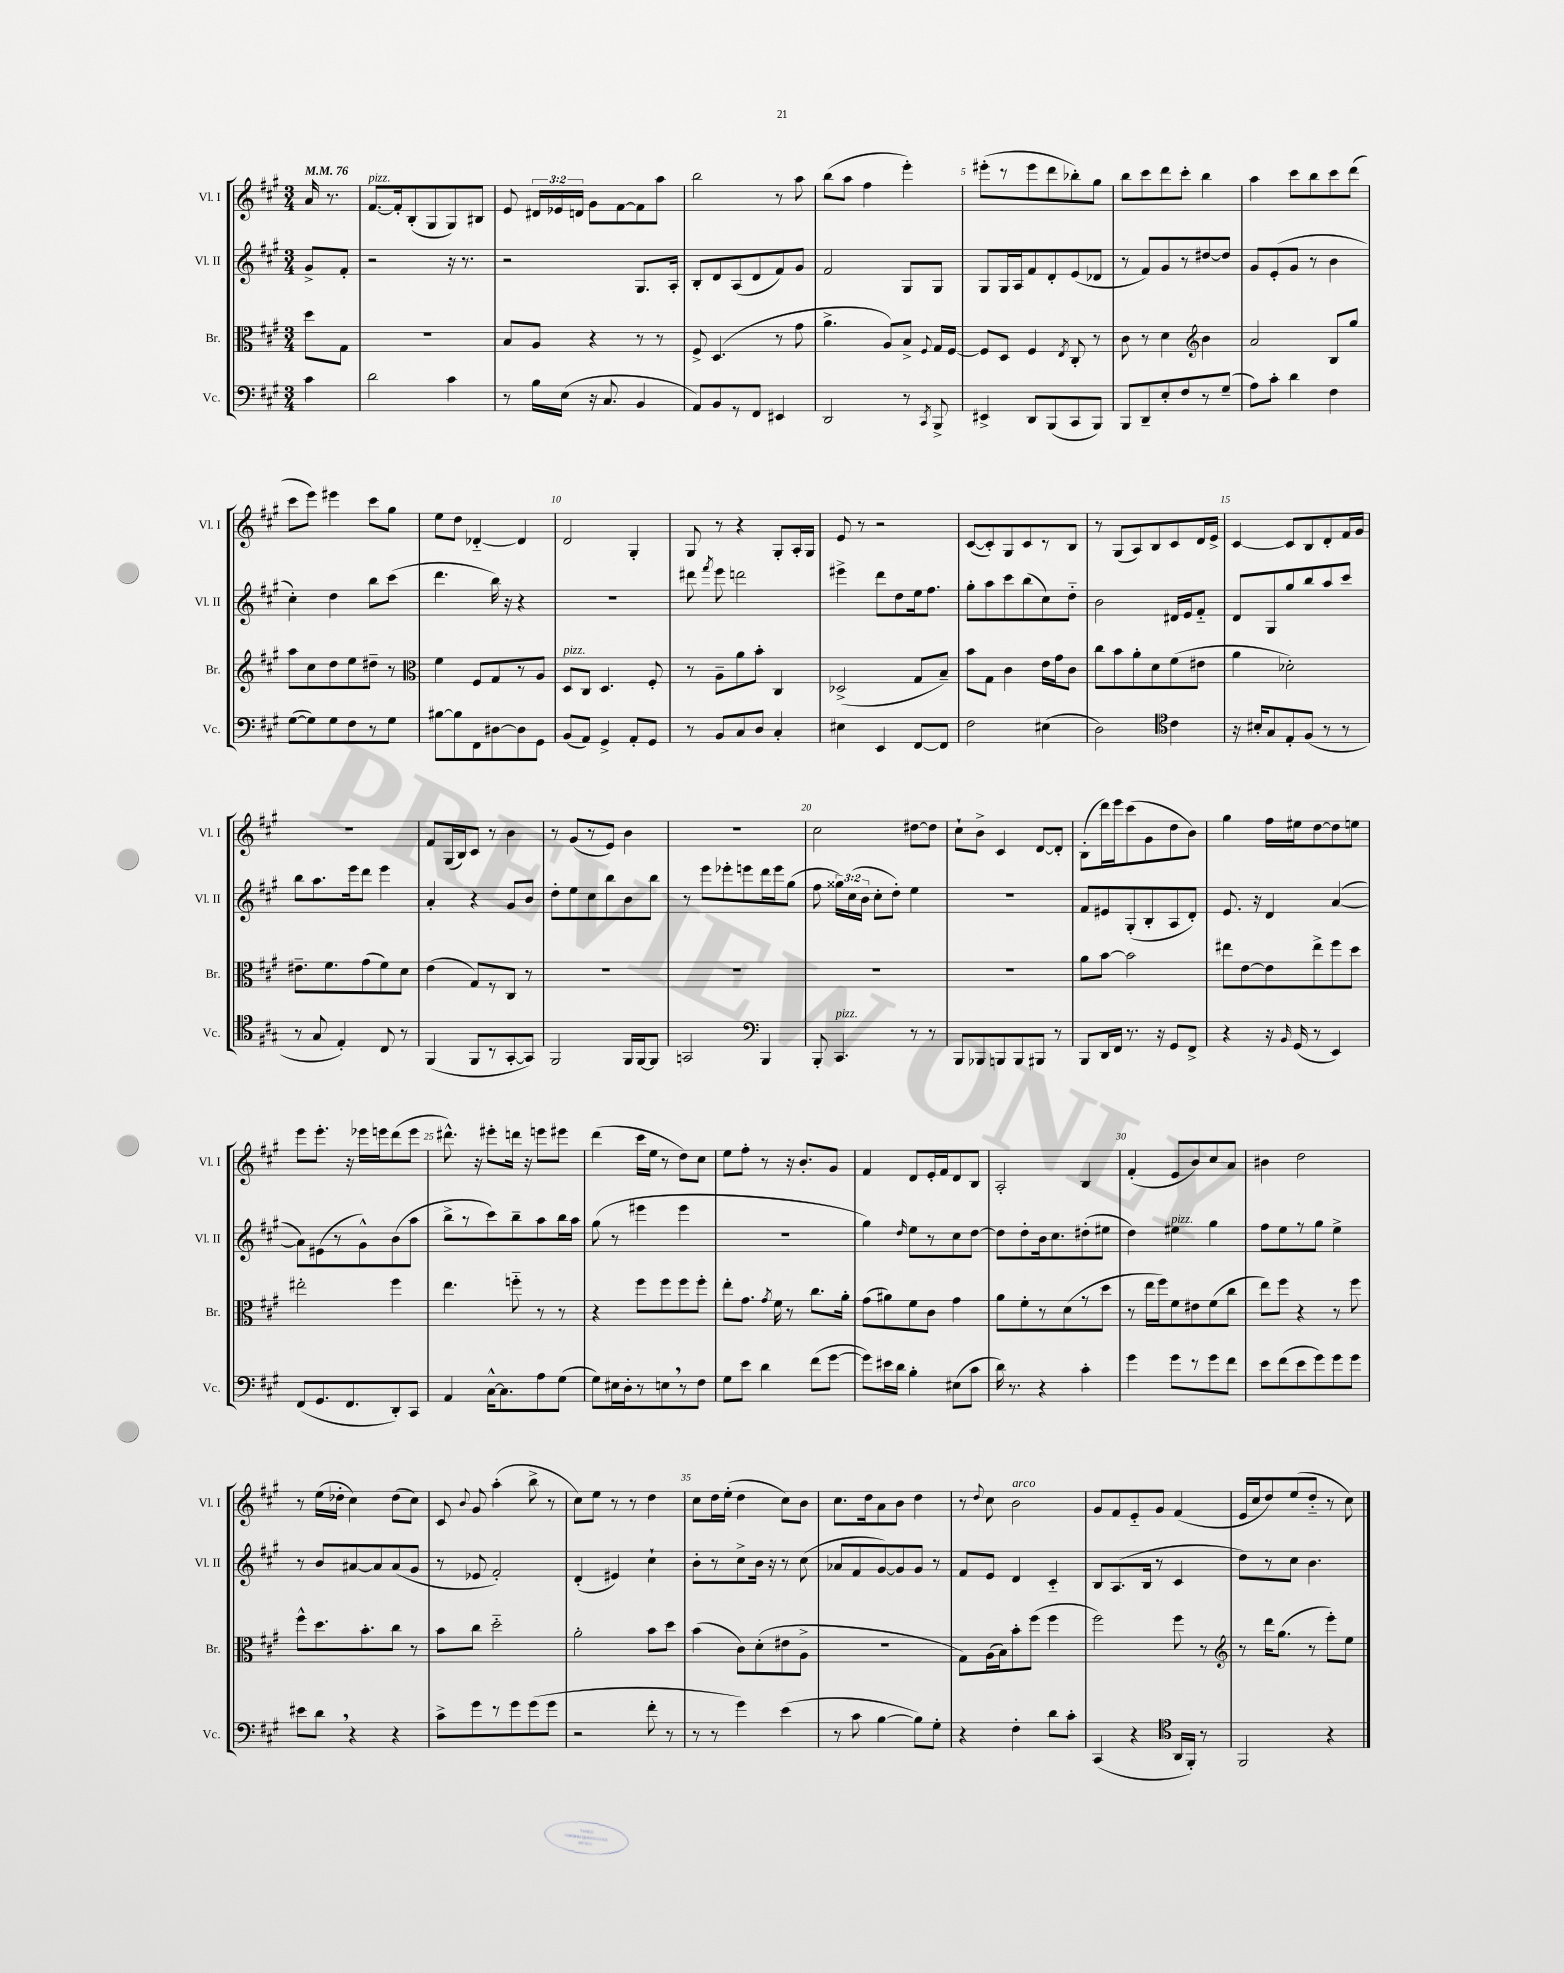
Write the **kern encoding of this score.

**kern	**kern	**kern	**kern
*staff4	*staff3	*staff2	*staff1
*clefF4	*clefC3	*clefG2	*clefG2
*k[f#c#g#]	*k[f#c#g#]	*k[f#c#g#]	*k[f#c#g#]
*M3/4	*M3/4	*M3/4	*M3/4
*MM76	*MM76	*MM76	*MM76
4c#	8dd	8g#^	16a
.	.	.	8.r
.	8G#	8f#'	.
=	=	=	=
2d	2.r	2r	[8.f#
.	.	.	16f#']
.	.	.	(8B'
.	.	.	8G#
4c#	.	16r	8G#)
.	.	8.r	.
.	.	.	8B#
=	=	=	=
8r	8B	2r	8e
16B	8A	.	24d#
.	.	.	24e-
(16E	.	.	.
.	.	.	24d
16r	4r	.	8g#
8.C#	.	.	.
.	.	.	[8f#
4BB	8r	8.G#	8f#]
.	8r	.	8aa
.	.	16A'	.
=	=	=	=
8AA)	8F#^	8B'	2bb
8BB	(4.D	8d	.
8r	.	(8A	.
8FF#	.	8d	.
4EE#	8r	8f#)	8r
.	8g#	8g#	8aa
=	=	=	=
2DD	4.a^	2f#	(8bb
.	.	.	8aa
.	.	.	4ff#
.	8A)	.	.
8r	8B^	8G#	4eee')
8qCC#	8qqF#	.	.
8BBB^	16G#	8G#	.
.	[16F#	.	.
=	=	=	=
4EE#^	8F#]	8G#	(8eee#'
.	8D	16G#	8r
.	.	16A	.
8DD	4F#	8f#	8eee#
(8BBB	.	8d'	8ddd
.	8qE	.	.
8CC#	8C#'	(8e	8bb-')
8BBB)	8r	8d-	8gg#
=	=	=	=
8BBB	8c#	8r	8bb
8DD~	8r	8f#)	8ccc#
8E'	4d	8g#	8ddd
8F#	.	8r	8ccc#'
*	*clefG2	*	*
8r	4b	[8dd#	4bb
(8G#~	.	8dd#]	.
=	=	=	=
8A)	2a	8g#	4aa
8c#'	.	(8e'	.
4d	.	8g#	8ccc#
.	.	8r	8bb
4F#	8B	4b	8ccc#
.	8gg#	.	(8ddd
=	=	=	=
([8G#	8aa	4cc#')	8ccc#
8G#])	8cc#	.	8eee)
8G#	8dd	4dd	4eee#
8F#	8ee	.	.
8r	8dd#~	8bb	8ccc#
8G#	8r	(8ccc#	8gg#
=	=	=	=
*	*clefC3	*	*
[8B#	4f#	4.ddd	8ee
8B#]	.	.	8dd
8FF#	8F#	.	[4d-'~
[8D#	8G#	16bb)	.
.	.	16r	.
8D#]	8r	4r	4d-]
8GG#	8A	.	.
=	=	=	=
(8BB	8D	2.r	2d
8AA)	8C#	.	.
4GG#^	4.D	.	.
8AA'	.	.	4G#'
8GG#	8F#'	.	.
=	=	=	=
8r	8r	8ddd#	8G#
.	.	8qfff#	.
8BB	8A~	8eee	8r
8C#	8a	2ddd	4r
8D	8b'	.	.
4C#'	4C#	.	8G#'
.	.	.	16A'
.	.	.	16G#
=	=	=	=
4E#	(2D-^	4eee#^	8e
.	.	.	8r
4EE	.	8ddd	2r
.	.	8dd	.
[8FF#	8G#	16ee	.
.	.	8.ff#	.
8FF#]	8B~)	.	.
=	=	=	=
2F#	8b	8gg#'	([8c#
.	8G#	8aa	8c#'])
.	4c#	8ccc#	8G#
.	.	(8bb	8c#
(4E#	16e	8cc#)	8r
.	16g#	.	.
.	8c#	8dd'~	8B
=	=	=	=
2D)	8cc#	2b	8r
.	8b	.	(8G#
.	8a'	.	8A)
.	8d	.	8B
*clefC4	*	*	*
4c#	(8f#	16d#	8c#
.	.	16e	.
.	8e#	8f#'~	16d
.	.	.	16e^
=	=	=	=
16r	4a	8d	[4c#
16B#'	.	.	.
8G#	.	8G#	.
8E'	2d-')	8gg#	8c#]
(8F#	.	8bb	8B
8r	.	8aa	8d'
8r	.	8ccc#	16f#
.	.	.	16g#
=	=	=	=
8r	8.e#~	8bb	2.r
8G#	.	8.aa	.
.	8.f#	.	.
4E')	.	.	.
.	.	16eee	.
.	(8g#	8ddd	.
8C#	8f#)	4eee	.
8r	8d	.	.
=	=	=	=
(4FF#	(4e	4a'	8f#
.	.	.	(16G#
.	.	.	16B)
8FF#	8G#)	4r	8c#
8r	8r	.	8r
[8GG#'	8C#	8g#	4b
8GG#])	8r	8b	.
=	=	=	=
2FF#	2.r	8dd'	8r
.	.	8ee	(8g#
.	.	8cc#	8r
.	.	8bb	8e)
16FF#	.	8b	4b
[16FF#	.	.	.
8FF#]	.	8bb	.
=	=	=	=
2GG	2.r	8r	2.r
.	.	8eee	.
.	.	8eee-'	.
.	.	8eee	.
*clefF4	*	*	*
4BBB	.	16ddd	.
.	.	16eee	.
.	.	(8gg#	.
=	=	=	=
8BBB'	2.r	8ff#	2cc#
4.CC#	.	24gg##)	.
.	.	(24cc#	.
.	.	24b	.
.	.	8cc#'	.
.	.	8dd')	.
8r	.	4ee	[8dd#
8r	.	.	8dd#]
=	=	=	=
8BBB	2.r	2.r	8cc#`
8BBB-	.	.	8b^
8BBB	.	.	4c#
8BBB	.	.	.
8BBB#	.	.	[8d
8r	.	.	8d']
=	=	=	=
8BBB	8a	8f#	(8B'
16DD	[8b	8e#	16ddd)
16FF#	.	.	16eee
8.r	2b]	(8G#'	(8ccc#
.	.	8B'	8g#
16r	.	.	.
8GG#	.	8A	8dd
8FF#^	.	8d')	8b)
=	=	=	=
4r	8ee#	8.e	4gg#
.	[8e	.	.
.	.	16r	.
16r	8e]	4d	16ff#
16qqBB	.	.	.
(16GG#	.	.	16ee#
8r	8ee#^	.	[8dd
4EE)	8ff#	([4a	8dd]
.	8dd	.	8ee
=	=	=	=
(8FF#	2ee#'	8a])	8eee
8.GG#	.	(8e#	8.eee'
.	.	8r	.
8.FF#	.	.	16r
.	.	8g#^^)	16eee-
.	.	.	16eee
8DD')	4ff#	(8b	(8ddd
8CC#	.	8aa	8eee
=	=	=	=
4AA	4.ee	8bb^	8.ddd#^^)
.	.	8r	.
.	.	.	16r
[16C#^^	.	8ccc#)	8eee#'
8.C#]	.	.	.
.	8ff'~	8bb~	16ddd
.	.	.	16r
8A	8r	8aa	8eee
(8G#	8r	16bb	8eee#
.	.	16aa	.
=	=	=	=
8G#)	4r	(8gg#	(4ddd
16E#	.	8r	.
16D'	.	.	.
8r	8ff#	4eee#	16ccc#
.	.	.	16ee
8E	8ff#	.	8r
8r	8ff#	4eee#	8dd)
8F#	8ff#'	.	8cc#
=	=	=	=
8G#	8ee'	2.r	8ee
8e	8.g#	.	8ff#'
4d	.	.	8r
.	8qg#	.	.
.	16f#	.	.
.	8r	.	16r
.	.	.	8.b'
(8f#	8.cc#	.	.
[8g#	.	.	8g#
.	16a'	.	.
=	=	=	=
8g#])	(8g#	4gg#)	4f#
16e#	8a#)	.	.
16d	.	.	.
.	.	16qqdd	.
4B'	8f#	8ee	8d
.	8c#	8r	16e'
.	.	.	16f#
(8E#	4g#	8cc#	8d
8c#	.	[8dd	8B
=	=	=	=
16d)	8a	8dd]	2A'
8.r	.	.	.
.	8f#'	8dd'	.
4r	8r	16b	.
.	.	8.cc#	.
.	(8d	.	.
4c#'	8r	(8dd#'	4B
.	8dd	8ee#	.
=	=	=	=
4g#	8r	4dd)	(4f#'
.	16ee	.	.
.	16ff#)	.	.
8g#	8f#	4ee#	8e
8r	8e#	.	8b)
8g#	(8f#	4gg#	8cc#
8f#	8cc#	.	8a
=	=	=	=
8e	8ee)	8ff#	4b#
(8f#	8ff#	8ee	.
8e	4r	8r	2dd
8g#)	.	8gg#	.
8g#	8r	4ee^	.
8g#	8ff#	.	.
=	=	=	=
8e#	8ff#^^	8r	8r
8d	8.dd	8b	(16ee
.	.	.	16dd-'
4r	.	[8a#	4cc#)
.	8.b'	.	.
.	.	8a#]	.
4r	8cc#	(8a#	(8dd-
.	8r	8g#	8cc#)
=	=	=	=
8c#^	8b	8r	8c#
.	.	.	8qqb
8g#	8cc#	8e-	8g#
8r	2dd'~	2f#')	(4aa'
8g#	.	.	.
(8g#	.	.	8bb^
8g#	.	.	8r
=	=	=	=
2r	2a'	(4d'	8cc#)
.	.	.	8ee
.	.	4e#)	8r
.	.	.	8r
8f#'	8b	4cc#`	4dd
8r	8dd	.	.
=	=	=	=
8r	(4b	8b'	8cc#
8r	.	8r	16dd
.	.	.	(16ee'
4g#)	8c#)	8cc#^	4dd
.	(8d'	16b	.
.	.	16r	.
(4e	8e#	8r	8cc#)
.	8A^	(8cc#	8b
=	=	=	=
8r	2.r	8a-	8.cc#
8c#	.	8f#	.
.	.	.	16dd
[4B	.	[8g#)	8a
.	.	8g#]	8b
8B])	.	8g#	4dd
8G#'	.	8r	.
=	=	=	=
4r	8G#)	8f#	8r
.	.	.	8qqdd
.	(16A	8e	8cc#
.	16B)	.	.
4F#'	8b'	4d	2b
.	(8ff#	.	.
8d	4ff#	4c#'~	.
8c#'	.	.	.
=	=	=	=
(4CC#	2ff#)	8B	8g#
.	.	(8.A	8f#
4r	.	.	8e'~
.	.	16B	.
.	.	8r	8g#
*clefC4	*	*	*
16AA	8ff#	4c#	(4f#
16FF#')	.	.	.
8r	8r	.	.
=	=	=	=
*	*clefG2	*	*
2FF#	8r	8dd)	16e
.	.	.	16cc#
.	16ddd	8r	8dd)
.	(8.gg#	.	.
.	.	8cc#	(8ee
.	8r	4.b	8dd'~
4r	8eee')	.	8r
.	8ee	.	8cc#)
==	==	==	==
*-	*-	*-	*-
